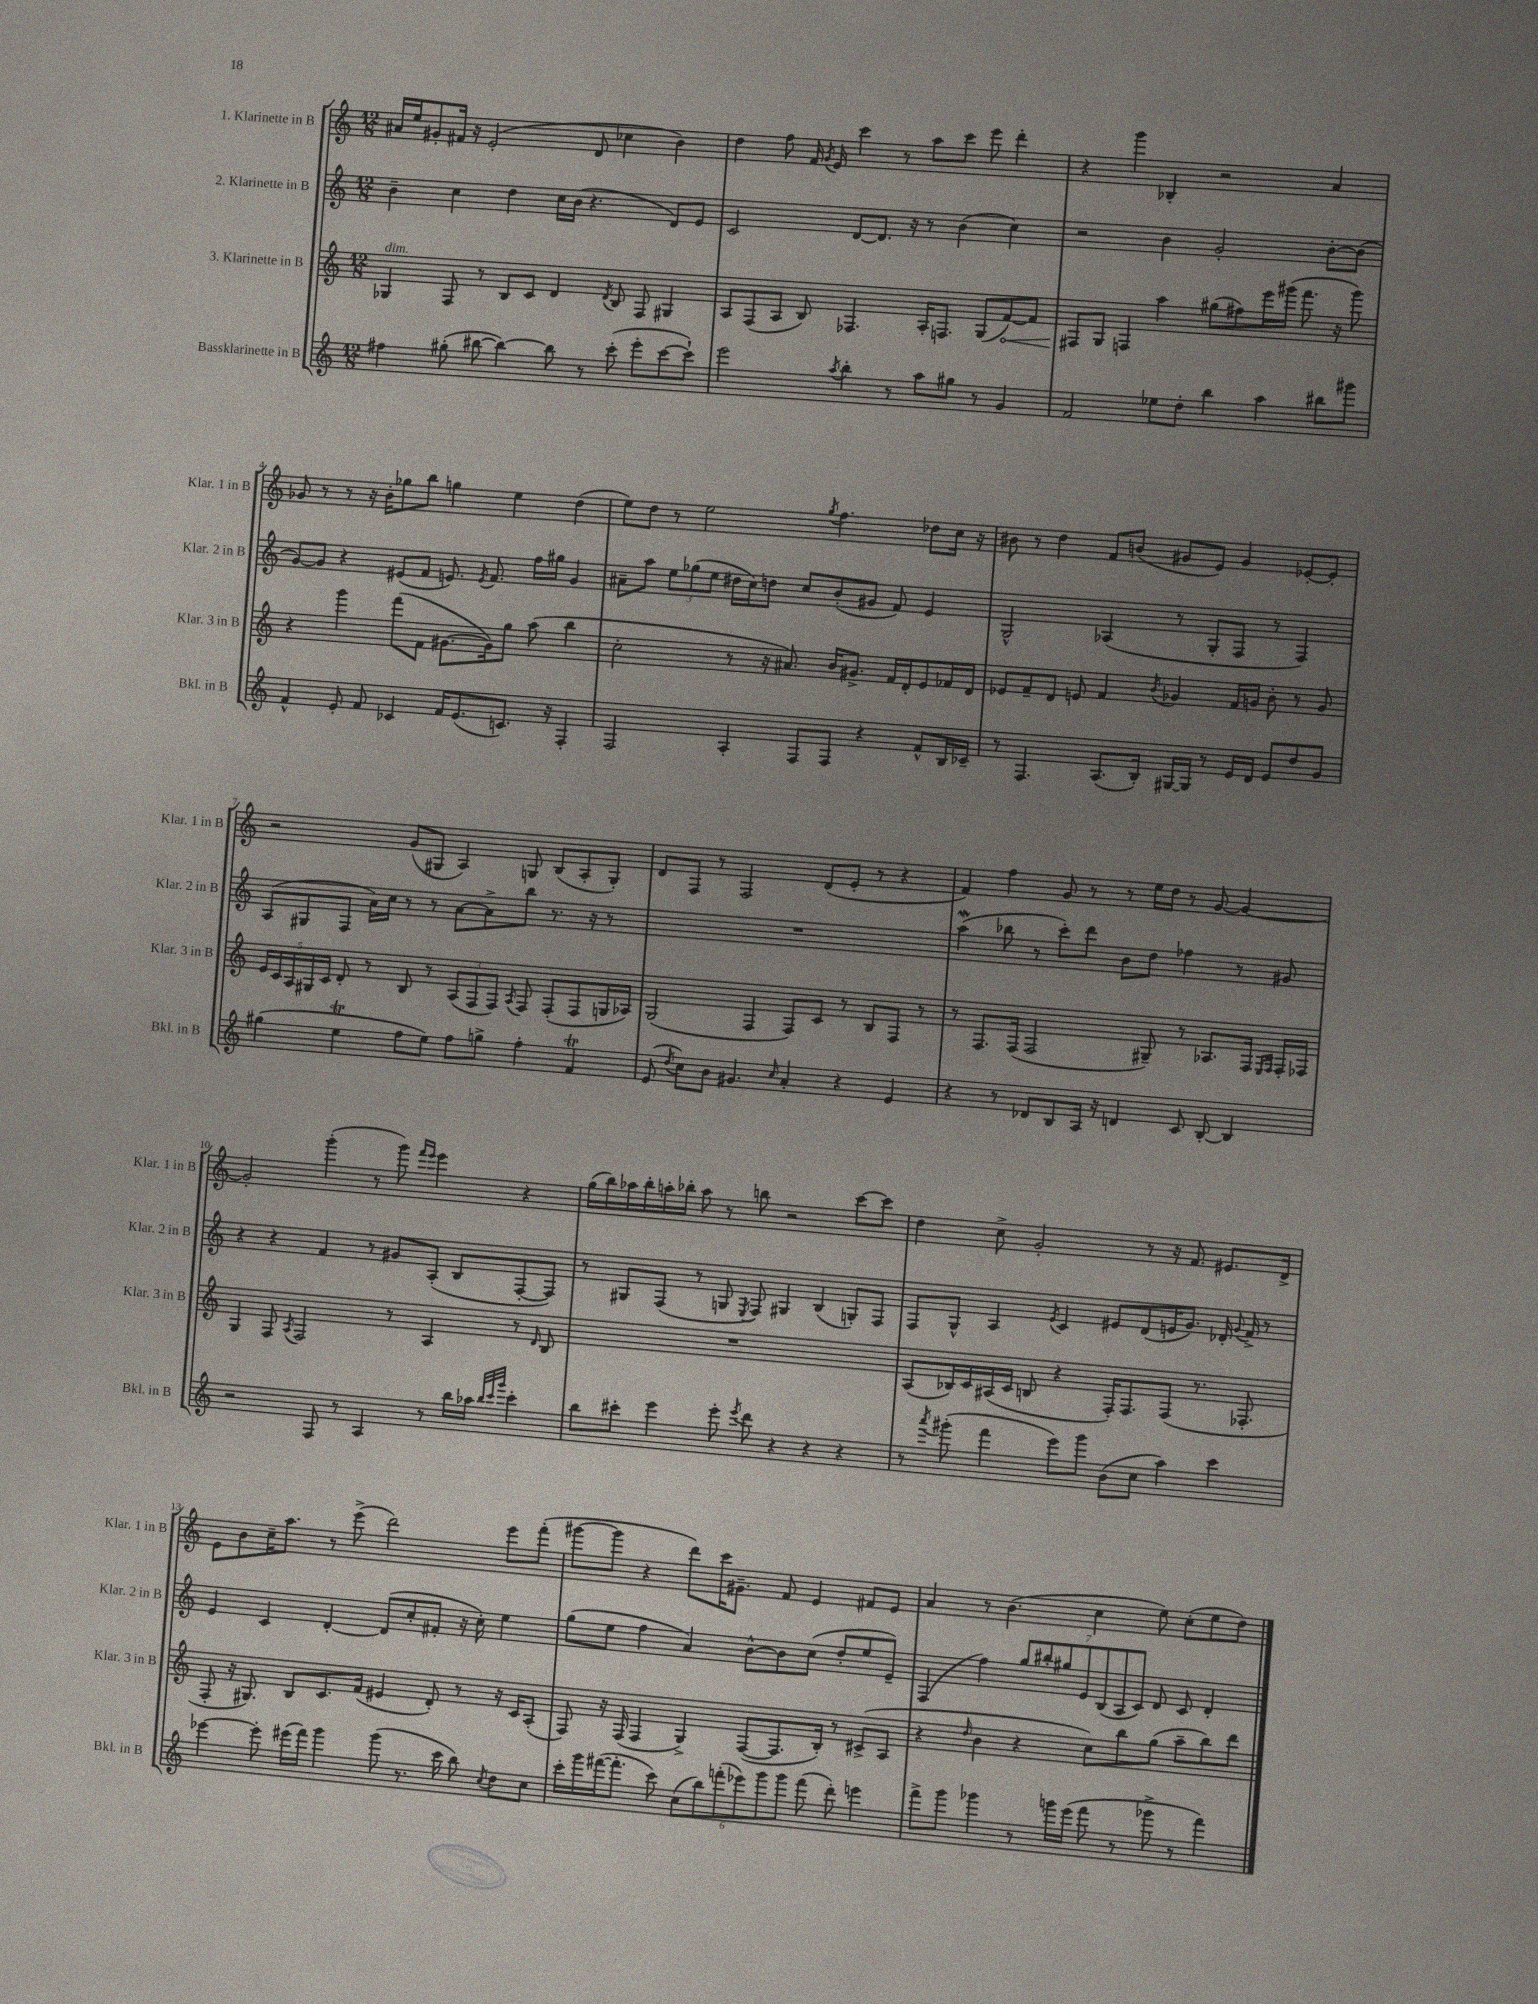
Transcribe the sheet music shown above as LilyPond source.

<<
\new StaffGroup <<
\new Staff = "s0" \with { instrumentName = "1. Klarinette in B" shortInstrumentName = "Klar. 1 in B" } {
    \clef treble \key c \major \numericTimeSignature \time 12/8
    \autoBeamOff ais'16[ e''16 gis'8-. fis'16] r16 e'2-.( d'8 ces''4 b'4) |
    d''4 f''8 f'16 \acciaccatura { g'8 } e'16 c'''4 r8 a''8[ c'''8] e'''8 d'''4-. |
    r4 g'''4 bes4-. r2 a'4 |
    ges'8 r8 r8 r16 b'16[-. ges''8 b''8] g''4 e''4 d''4( |
    e''8[) d''8] r8 e''2 \acciaccatura { g''8 } f''4. des''8[ c''16] r16 |
    bis'8 r8 d''4 f'8[ b'8]( gis'8[ e'8]) gis'4 ees'8[~-. ees'8]-. |
    r2 g'8[( gis8] a4) g8 b8[( a8-. g8]-.) |
    d'8[ f8] r8 f2 d'8[( e'8]-. r8 r4 |
    f'4) f''4 g'8 r8 r8 e''16[ d''16] r8 g'8~ g'4~ |
    g'2-. g'''4-.( r8 g'''8) \grace { f'''16[ e'''16] } e'''4 r4 |
    g''16[( b''16) aes''16 b''16-. a''16-. bes''16]-. a''8 r8 b''8 r2 c'''8[~ c'''8] |
    d''4 c''8-> g'2-. r8 r16 f'8. eis'8.[ d'16]-> |
    e'8[ b'8 c''16-- a''8.] r8 e'''8->( d'''2) e'''8[ f'''8]-.( |
    gis'''8[~ gis'''8] r4 d'''8[) c'''16 gis'8.]-- f'8 e'4 fis'8[ e'8] |
    a'4 r8 b'4.( c''4 e''8) c''8[-.( e''8 d''8]) \bar "|." |
}
\new Staff = "s1" \with { instrumentName = "2. Klarinette in B" shortInstrumentName = "Klar. 2 in B" } {
    \clef treble \key c \major \numericTimeSignature \time 12/8
    \autoBeamOff b'4-- c''4 d''4 c''16[ b'16]( r4. d'8[) e'8] |
    c'2 d'8[~ d'8.] r16 r8 b'4( c''4) |
    r2 b'4 g'2-. b'8[~-. b'8]( |
    g'8[~) g'8] r4 eis'8[( f'8] e'8.) \acciaccatura { e'8 } f'8. f''16[ gis''16] g'4 |
    ais'8[-- a''8] \tuplet 3/2 { e''8[ ges''8( e''8] } dis''16[ c''16) d''8] c''8[ b'8-.( gis'8] f'8) e'4 |
    g2-^ aes4( r8 g8[-. f8] r8 f4) |
    a8[( gis8 f8] a'16[) c''16] r8 r8 a'8[~ a'8-> b''8] r8. r16 r8 |
    R1. |
    a''4\mordent( bes''8 r8 c'''8[-.) d'''8] b'8[ d''8] fes''4 r8 gis'8 |
    r4 r4 f'4 r8 gis'8[ a8]-.( b8[ f8~-. f8]) |
    r8 gis8[ f8]( r8 g8 \acciaccatura { e8 } f8) gis4 b4( g8[-.) f8] |
    f8[ g8]-^ a4 \acciaccatura { e'8 } c'4 eis'8[ d'8( e'16 g'8.]) des'16-. \appoggiatura { g'8 } f'16-> r8 |
    e'4 c'4 d'4~-. d'8[( c''8-. fis'8]-. r16 c''16-.) e''4 |
    g''8[( e''8] f''4 a'4) b'8[~-^ b'8 c''8]( d''8[-. e''8 e'8]--) |
    f4( f''4) \tuplet 7/4 { g''8[ bis''8-. gis''8 e'8 b8( a8 c'8]) } d'8 c'8 d'4-. \bar "|." |
}
\new Staff = "s2" \with { instrumentName = "3. Klarinette in B" shortInstrumentName = "Klar. 3 in B" } {
    \clef treble \key c \major \numericTimeSignature \time 12/8
    \autoBeamOff ges4^\markup { \italic "dim." } f8 r8 b8[ c'8] d'4 \acciaccatura { d'8 } b8 f8 gis4 |
    a8[ f8( a8] b8) fes4. a16[-. f8.] g8[( \once \override Hairpin.circled-tip = ##t f'8~\<) f'8] |
    fis8[\! g8] f4 a''4 gis''8[( fis''8) e'''16 gis'''16]( f'''8. r16 gis'''8) |
    r4 g'''4 f'''8[( f'8] gis'8.[~ gis'16) g''8] a''8( b''4 |
    c''2-. r8 r16 ais'8.) b'16[ gis'8.]-> f'16[ d'16-. e'8 fes'16 d'16] |
    ees'8[ f'8-- d'8] e'8 f'4 \acciaccatura { b'8 } ges'4 f'16[ g'16] b'8-. r8 g'8 |
    \tuplet 5/4 { e'16[ c'16 a16 gis16 c'16] } d'8-. r8 b8 r8 \tuplet 3/2 { a8[( f8 f8]) } \acciaccatura { a8 } f8 f8[-.( f8 g16 aes16]) |
    g2( f4 f8[) c'8] r8 b8[ f8] r8 |
    r8 f8.[ f16]( f2 gis8--) r8 aes8.[ f16] \grace { e16[ f16] } f16[-. fes16] |
    g4 f8 \acciaccatura { a8 } f2 r8 a4 r8 \grace { d'16 } b8 |
    R1. |
    a8[( bes16) c'16 ais16( c'16] b8 r4 f16[-.) f8. f8]( r8. fes8.-. |
    f8-. r16 gis8.) b8[ c'8. f'16]( eis'4 d'8-.) r8 r16 c'16[ a8]-.( |
    f8) r16 f16( f4 g4->) f8[~( f8. b16]-.) r8 cis'8[->( a8] |
    r4 \grace { d''16 } b'4 r4 c''8[) b''8 g''8]( a''8[-- b''8) d'''8] \bar "|." |
}
\new Staff = "s3" \with { instrumentName = "Bassklarinette in B" shortInstrumentName = "Bkl. in B" } {
    \clef treble \key c \major \numericTimeSignature \time 12/8
    \autoBeamOff fis''4 gis''8-.( bis''8~ bis''4~) bis''8 r8 c'''8-.( e'''8[-. c'''8~ c'''8]-!) |
    e'''2 \acciaccatura { a''8 } b''4-. r8 a''8[ gis''8] r8 g'4 |
    f'2 ees''8[ d''8]-. b''4 a''4 bis''8[ gis'''8] |
    f'4-^ e'8-. f'8 ces'4 f'16[ e'8.( c'8.]) r16 f4-. |
    f2 a4-. f8[ f8] r4 f'8[-^ b16 ces'16]-- |
    r8 f4. a8.[( b16]-.) gis16[~ gis16] r8 e'16[ d'16] e'8[ d''8 g'8] |
    gis''4( e''4\trill f''8[ e''8]) f''8[ g''8]-> f''4-. f'4\trill |
    e'8( \acciaccatura { d''8 } c''8[) b'8] gis'4. \grace { c''16 } a'4-. r4 e'4 |
    r4 r8 des'8[ b8 a16] r16 d'4 c'8 b8~-. b4 |
    r2 f8 r8 a4 r8 b''16[ aes''16] \grace { b''32[ c'''32 g'''32] } c'''4-. |
    b''8[ cis'''8]-. e'''4 e'''8-. \acciaccatura { e'''8 } d'''8 r4 r4 r4 |
    r8 \acciaccatura { a'''8 } gis'''8-.( f'''4 e'''8[) gis'''8] b'8[( c''8] a''4) c'''4 |
    ees'''4~ ees'''8-. eis'''16[( f'''16]) g'''4 g'''8( r8. c'''16 b''8) \acciaccatura { c''8 } d''8[ c''8] |
    c'''16[-. g'''16 fis'''16~( fis'''8.]-. c'''8) \tuplet 6/4 { c''8[( b''8) f'''8-.( ees'''8) g'''8 g'''8] } f'''8( d'''8-.) e'''4 |
    f'''8[-> g'''8] ges'''4 r8 g'''16[ e'''16]( f'''8 r8 ges'''8-> r8 f'''4) \bar "|." |
}
>>
>>
